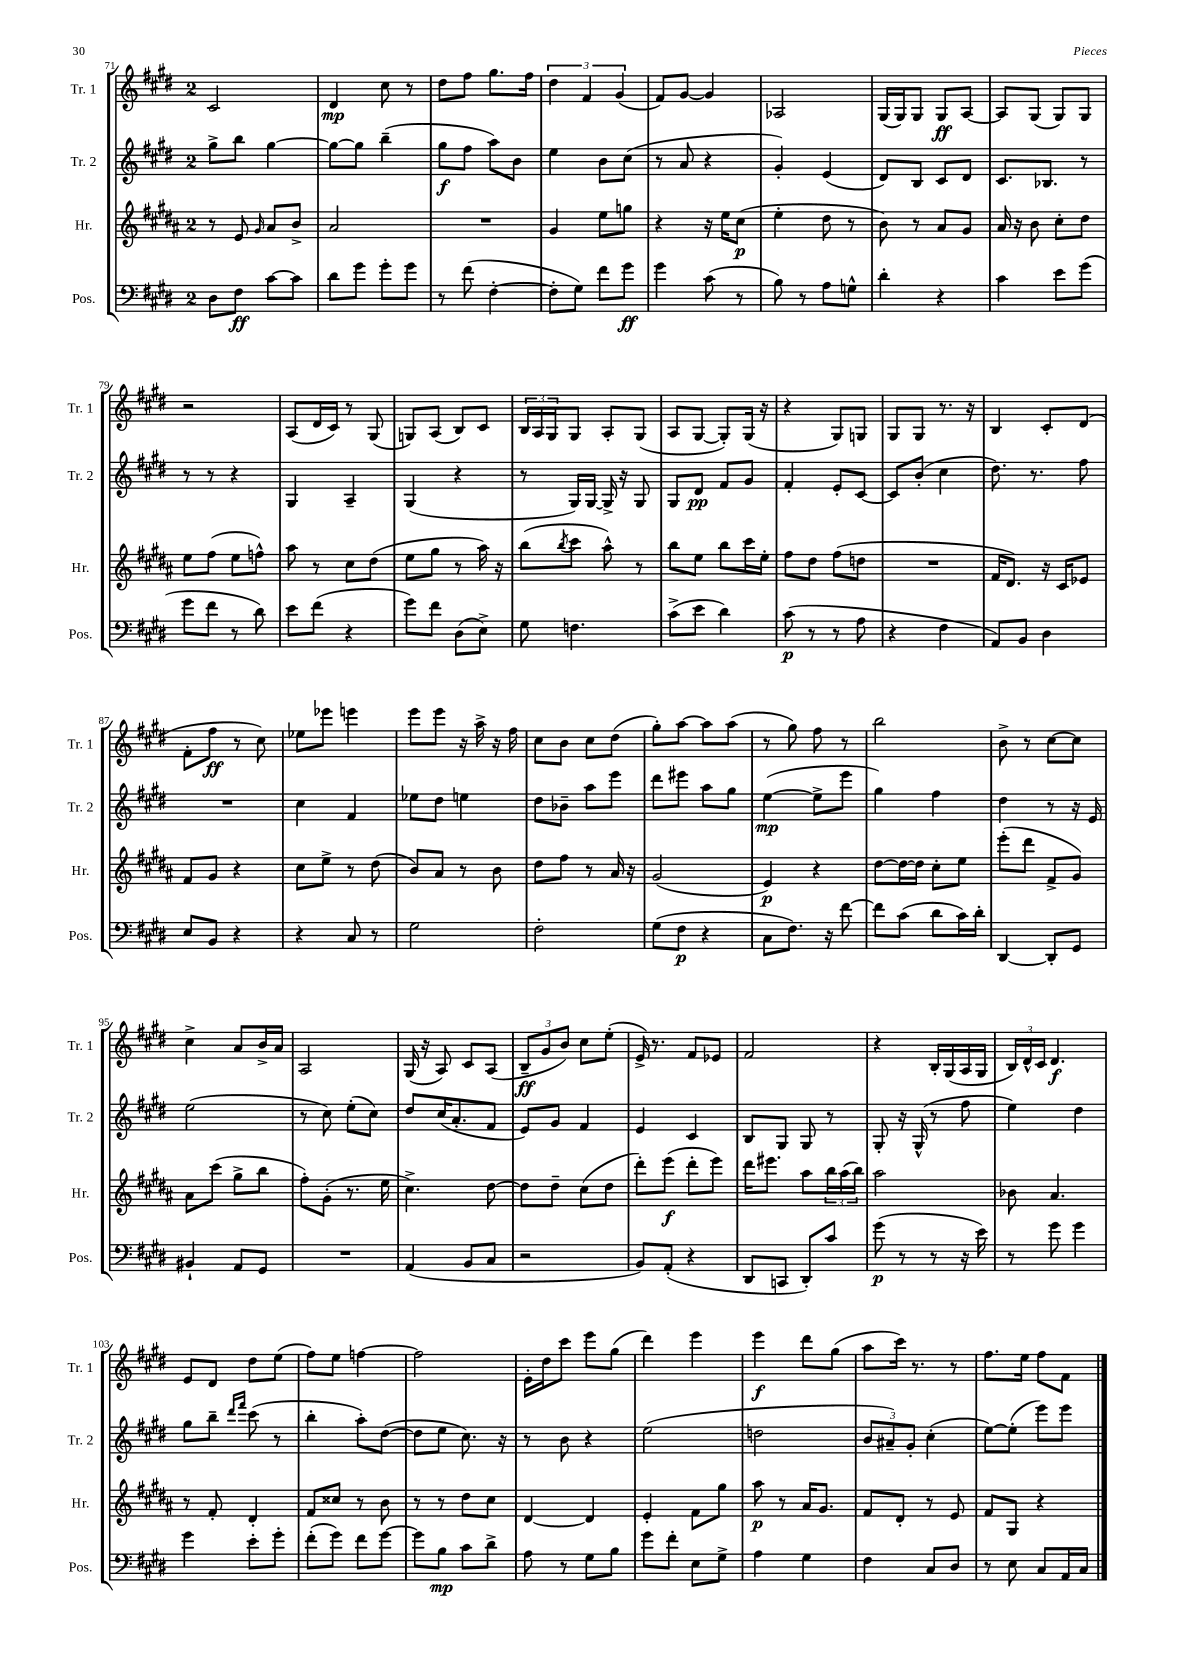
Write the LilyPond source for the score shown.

<<
\new StaffGroup <<
\new Staff = "s0" \with { instrumentName = "Tr. 1" shortInstrumentName = "Tr. 1" } {
    \clef treble \key e \major \once \override Staff.TimeSignature.style = #'single-digit \time 2/4
    cis'2 |
    dis'4\mp cis''8 r8 |
    dis''8 fis''8 gis''8. fis''16 |
    \tuplet 3/2 { dis''4 fis'4 gis'4( } |
    fis'8) gis'8~ gis'4 |
    aes2 |
    gis16( gis16) gis8 gis8\ff a8~ |
    a8 gis8( gis8) gis8 |
    r2 |
    a8( dis'16 cis'16) r8 gis8( |
    g8) a8( b8) cis'8 |
    \tuplet 3/2 { b16 a16 gis16 } gis8 a8-. gis8( |
    a8 gis8~ gis8-.) gis16( r16 |
    r4 gis8) g8 |
    gis8 gis8 r8. r16 |
    b4 cis'8-. dis'8( |
    fis'8-. fis''8\ff r8 cis''8) |
    ees''8 ees'''8 e'''4 |
    e'''8 e'''8 r16 a''16-> r16 fis''16 |
    cis''8 b'8 cis''8 dis''8( |
    gis''8-.) a''8~ a''8 a''8( |
    r8 gis''8) fis''8 r8 |
    b''2 |
    b'8-> r8 cis''8~ cis''8 |
    cis''4-> a'8 b'16-> a'16 |
    a2 |
    gis16( r16 a8) cis'8 a8( |
    \tuplet 3/2 { b8--\ff gis'8 b'8) } cis''8 e''8-.( |
    e'16->) r8. fis'8 ees'8 |
    fis'2 |
    r4 b16-. gis16( a16 gis16 |
    \tuplet 3/2 { b16) dis'16-^ cis'16 } dis'4.\f |
    e'8 dis'8 dis''8 e''8( |
    fis''8) e''8 f''4~ |
    f''2 |
    e'16-. dis''16 cis'''8 e'''8 gis''8( |
    dis'''4) e'''4 |
    e'''4\f dis'''8 gis''8( |
    a''8 cis'''16) r8. r8 |
    fis''8. e''16 fis''8 fis'8 \bar "|." |
}
\new Staff = "s1" \with { instrumentName = "Tr. 2" shortInstrumentName = "Tr. 2" } {
    \clef treble \key e \major \once \override Staff.TimeSignature.style = #'single-digit \time 2/4
    gis''8-> b''8 gis''4~ |
    gis''8~ gis''8 b''4--( |
    gis''8\f fis''8 a''8) b'8 |
    e''4 b'8 cis''8( |
    r8 a'8 r4 |
    gis'4-.) e'4( |
    dis'8) b8 cis'8 dis'8 |
    cis'8. bes8. r8 |
    r8 r8 r4 |
    gis4 a4-- |
    gis4( r4 |
    r8 gis16) gis16~ gis16-> r16 gis8 |
    gis8 dis'8\pp fis'8 gis'8 |
    fis'4-. e'8-. cis'8~ |
    cis'8 b'8-.( cis''4 |
    dis''8.) r8. fis''8 |
    R2 |
    cis''4 fis'4 |
    ees''8 dis''8 e''4 |
    dis''8 bes'8-- a''8 e'''8 |
    dis'''8 eis'''8 a''8 gis''8 |
    e''4~\mp( e''8-> e'''8 |
    gis''4) fis''4 |
    dis''4 r8 r16 e'16 |
    e''2( |
    r8 cis''8) e''8-.( cis''8) |
    dis''8 cis''16( a'8.-. fis'8 |
    e'8) gis'8 fis'4 |
    e'4 cis'4 |
    b8 gis8 gis8 r8 |
    gis8-. r16 gis16-^( r8 fis''8 |
    e''4) dis''4 |
    gis''8 b''8-- \grace { dis'''16 fis'''16 } cis'''8( r8 |
    b''4-. a''8-.) dis''8~( |
    dis''8 e''8 cis''8.) r16 |
    r8 b'8 r4 |
    e''2( |
    d''2 |
    \tuplet 3/2 { b'8 ais'8--) gis'8-. } cis''4-.( |
    e''8~) e''8-.( e'''8) e'''8 \bar "|." |
}
\new Staff = "s2" \with { instrumentName = "Hr." shortInstrumentName = "Hr." } {
    \clef treble \key b \major \once \override Staff.TimeSignature.style = #'single-digit \time 2/4
    r8 e'8 \grace { gis'16 } ais'8 b'8-> |
    ais'2 |
    R2 |
    gis'4 e''8 g''8 |
    r4 r16 e''16 cis''8\p( |
    e''4-. dis''8 r8 |
    b'8) r8 ais'8 gis'8 |
    ais'16 r16 b'8 cis''8-. dis''8 |
    e''8 fis''8( e''8 f''8-^) |
    ais''8 r8 cis''8 dis''8( |
    e''8 gis''8 r8 ais''16) r16 |
    b''8( \acciaccatura { b''8 } cis'''8 ais''8-^) r8 |
    b''8 e''8 b''8 cis'''16 e''16-. |
    fis''8 dis''8 fis''8( d''8 |
    R2 |
    fis'16 dis'8.) r16 cis'16 ees'8 |
    fis'8 gis'8 r4 |
    cis''8 e''8-> r8 dis''8( |
    b'8) ais'8 r8 b'8 |
    dis''8 fis''8 r8 ais'16 r16 |
    gis'2( |
    e'4\p) r4 |
    dis''8~ dis''16~ dis''16 cis''8-. e''8 |
    e'''8-.( dis'''8 fis'8-> gis'8) |
    ais'8 cis'''8( gis''8-> b''8 |
    fis''8-.) gis'8-.( r8. e''16 |
    cis''4.->) dis''8~ |
    dis''8 dis''8-- cis''8( dis''8 |
    dis'''8-.) e'''8\f( dis'''8-. e'''8) |
    dis'''16 eis'''8. ais''8 \tuplet 3/2 { b''16 ais''16( b''16) } |
    ais''2 |
    bes'8 ais'4. |
    r8 fis'8-. dis'4-. |
    fis'8 cisis''8 r8 b'8 |
    r8 r8 dis''8 cis''8 |
    dis'4~ dis'4 |
    e'4-. fis'8 gis''8 |
    ais''8\p r8 ais'16 gis'8. |
    fis'8 dis'8-. r8 e'8 |
    fis'8 gis8 r4 \bar "|." |
}
\new Staff = "s3" \with { instrumentName = "Pos." shortInstrumentName = "Pos." } {
    \clef bass \key e \major \once \override Staff.TimeSignature.style = #'single-digit \time 2/4
    dis8 fis8\ff cis'8~ cis'8 |
    dis'8 gis'8 gis'8-. gis'8 |
    r8 fis'8( fis4~-. |
    fis8-. gis8) fis'8 gis'8\ff |
    gis'4 cis'8( r8 |
    b8) r8 a8 g8-^ |
    dis'4-. r4 |
    cis'4 e'8 gis'8( |
    gis'8 fis'8 r8 dis'8) |
    e'8 fis'8( r4 |
    gis'8) fis'8 dis8( e8->) |
    gis8 f4. |
    cis'8->( e'8 dis'4) |
    cis'8\p( r8 r8 a8 |
    r4 fis4 |
    a,8) b,8 dis4 |
    e8 b,8 r4 |
    r4 cis8 r8 |
    gis2 |
    fis2-. |
    gis8( fis8\p r4 |
    cis8 fis8.) r16 fis'8~ |
    fis'8 cis'8( dis'8 cis'16) dis'16-. |
    dis,4~ dis,8-. gis,8 |
    bis,4-! a,8 gis,8 |
    R2 |
    a,4( b,8 cis8 |
    r2 |
    b,8) a,8-.( r4 |
    dis,8 c,8 dis,8-.) cis'8 |
    gis'8\p( r8 r8 r16 e'16) |
    r8 gis'8 gis'4 |
    gis'4 e'8-. gis'8-. |
    fis'8-.( gis'8) fis'8 gis'8~ |
    gis'8 b8\mp cis'8 dis'8-> |
    a8 r8 gis8 b8 |
    gis'8 fis'8-. e8 gis8-> |
    a4 gis4 |
    fis4 cis8 dis8 |
    r8 e8 cis8 a,16 cis16 \bar "|." |
}
>>
>>
\layout { \context { \Score currentBarNumber = #71 } }
